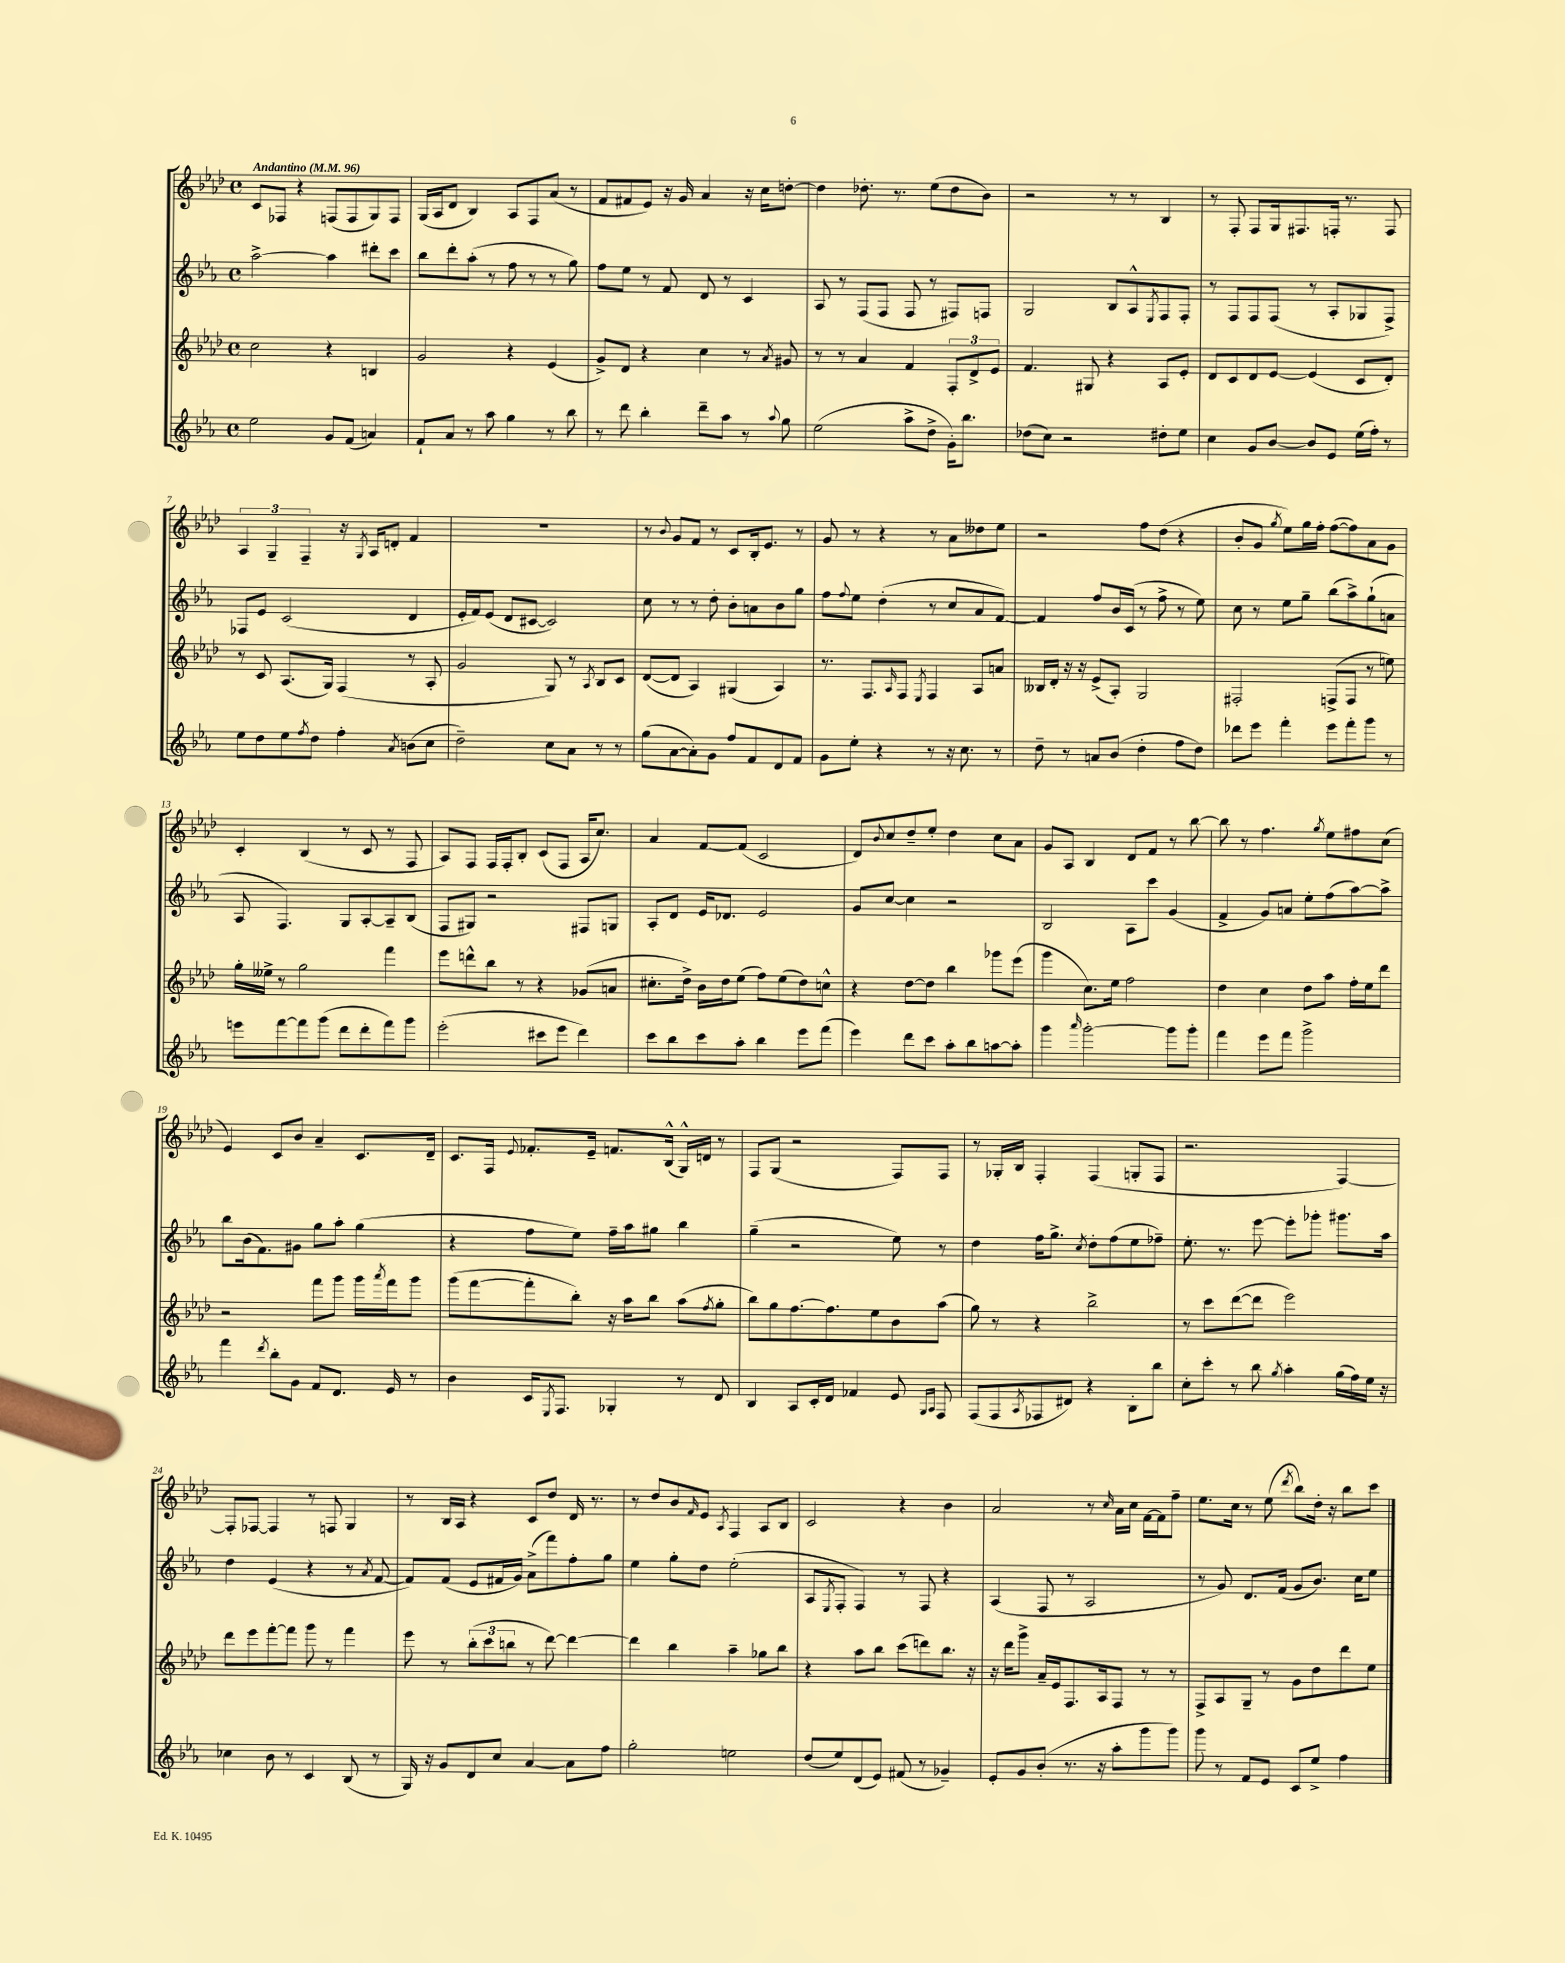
<<
\new StaffGroup <<
\new Staff = "s0" {
    \clef treble \key aes \major \defaultTimeSignature \time 4/4 \tempo "Andantino" 4 = 96
    c'8 fes8 r4 f8( f8 g8) f8 |
    g16( aes16 des'8 bes4) aes8 f8 aes'8( r8 |
    f'8 fis'8 ees'8) r16 g'16 aes'4 r16 c''16 d''8~-. |
    d''4 des''8.-. r8. ees''8( des''8 bes'8) |
    r2 r8 r8 bes4 |
    r8 f8-. f8 g16 fis8. f16-. r8. f8 |
    \tuplet 3/2 { aes4 g4-- f4-- } r16 \acciaccatura { g8 } aes16 d'8-. f'4 |
    R1 |
    r8 \appoggiatura { bes'8 } g'8 f'8 r8 c'8 bes16-. ees'8. r8 |
    g'8 r8 r4 r8 aes'8 deses''8 ees''8 |
    r2 f''8 des''8( r4 |
    bes'8-. g'8 \acciaccatura { g''8 } ees''8) g''16 f''16-. f''8~( f''8) aes'8 g'8 |
    c'4-. bes4( r8 c'8 r8 f8 |
    aes8) f8 f16 f16-. bes8-. c'8( f8 aes16 c''8.) |
    aes'4 f'8~ f'8( c'2 |
    des'8) \appoggiatura { bes'8 } c''8 des''8-- ees''8-. des''4 c''8 aes'8 |
    g'8 aes8 bes4 des'8 f'8 r8 bes''8~ |
    bes''8 r8 f''4. \acciaccatura { g''8 } ees''8 fis''8 c''8( |
    ees'4) c'8 bes'8 aes'4-- c'8. des'16-- |
    c'8. f16 \appoggiatura { ees'8 } fes'8.-. ees'16-- f'8. bes16-^( g16-^) d'16 r8 |
    f8 g8( r2 f8) f8 |
    r8 ges16-. bes16 f4-. f4( g8-. f8 |
    r2. f4~) |
    f8-. fes8~ fes4 r8 f8 g4 |
    r8 bes16 aes16 r4 c'8 des''8 des'16 r8. |
    r8 des''8 bes'8 \grace { f'16 } ees'8 \acciaccatura { aes8 } f4 aes8 bes8 |
    c'2 r4 bes'4 |
    aes'2 r8 \grace { c''16 } aes'16 c''16 f'16~ f'16 f''8-- |
    ees''8. c''16 r8 ees''8( \acciaccatura { des'''8 } bes''8) des''16-. r16 bes''8 c'''8 \bar "|." |
}
\new Staff = "s1" {
    \clef treble \key ees \major \defaultTimeSignature \time 4/4
    aes''2~-> aes''4 dis'''8-. c'''8 |
    bes''8 d'''8-. aes''8-.( r8 f''8 r8 r8 g''8) |
    f''8 ees''8 r8 f'8 d'8 r8 c'4 |
    aes8 r8 f8( f8 f8 r8 fis8) f8 |
    g2 bes8 aes8-^ \acciaccatura { ees8 } f8 f8-. |
    r8 f8 f8 f8( r8 aes8-. ges8 f8->) |
    fes8 ees'8 c'2( d'4 |
    ees'16-. f'16) ees'8( d'8 cis'8~ cis'2) |
    c''8 r8 r8 d''8-. bes'8-. a'8 bes'8 g''8 |
    f''8 \appoggiatura { f''8 } ees''8 d''4-.( r8 c''8 aes'8 f'8~) |
    f'4 f''8 bes'16 c'16( r8 f''8-> r8 ees''8) |
    c''8 r8 ees''8 g''8-- bes''8( aes''8->) g''8-!( a'8 |
    aes8 f4.) g8 aes8~-. aes8-- bes8( |
    f8 gis8) r2 fis8 g8 |
    aes8-. d'8 ees'16 des'8. ees'2 |
    g'8 c''8~ c''4 r2 |
    bes2 aes8 c'''8 g'4( |
    f'4-> g'8) a'8 ees''8-. f''8( aes''8~) aes''8-> |
    bes''8 bes'16( f'8.) gis'8 g''8 aes''8-. g''4( |
    r4 f''8 ees''8) f''16-- aes''16 gis''8 bes''4 |
    g''4--( r2 ees''8) r8 |
    d''4 f''16 g''8.-> \acciaccatura { c''8 } d''8-. f''8( ees''8 fes''8--) |
    ees''8.-. r8. ees'''8~ ees'''8-. ges'''8-. gis'''8. aes''16 |
    d''4 ees'4( r4 r8 \acciaccatura { aes'8 } f'8~ |
    f'8) f'8( ees'8 fis'16 g'16) aes'8->( f'''8) f''8-. g''8 |
    ees''4 g''8-. d''8 ees''2-.( |
    aes8 \acciaccatura { ees8 } f8-. f4) r8 f8 r4 |
    aes4( f8 r8 aes2 |
    r8 g'8) d'8. f'16( g'8 bes'8.) c''16 ees''8 \bar "|." |
}
\new Staff = "s2" {
    \clef treble \key aes \major \defaultTimeSignature \time 4/4
    c''2 r4 b4 |
    g'2 r4 ees'4( |
    g'8->) des'8 r4 c''4 r8 \acciaccatura { aes'8 } gis'8 |
    r8 r8 aes'4 f'4 \tuplet 3/2 { f8-. des'8-> ees'8 } |
    f'4. gis8 r4 aes8 ees'8-. |
    des'8 c'8 des'8 ees'8~ ees'4( c'8 des'8-.) |
    r8 c'8 aes8.( g16) f4( r8 aes8-. |
    g'2 g8) r8 \acciaccatura { aes8 } bes8 c'8 |
    des'8~( des'8 aes4) gis4( aes4) |
    r8. f8. \grace { aes16 } f8 \acciaccatura { ees8 } f4 aes8 a'8 |
    beses16 des'16-. r16 r16 ees'8->( aes8-.) g2 |
    fis2-. f8->( f8 r8 e''8) |
    g''16-. eeses''16-> r8 g''2 f'''4 |
    ees'''8 d'''8-^ bes''8 r8 r4 ges'8( a'8 |
    cis''8.-. des''16->) bes'16 des''16 ees''8( f''8) ees''8( des''8) c''8-^ |
    r4 des''8~ des''8 bes''4 ges'''8 ees'''8( |
    g'''4 c''8.) ees''16 f''2 |
    des''4 c''4 des''8 aes''8 f''16-. ees''16 des'''8 |
    r2 f'''8 g'''8 g'''16 \acciaccatura { aes'''8 } f'''16 g'''8 |
    g'''8( f'''8~ f'''8-. bes''8-.) r16 aes''16 bes''8 aes''8( \acciaccatura { f''8 } g''8-. |
    bes''8) g''8 f''8.~ f''8. ees''8 bes'8 aes''8( |
    g''8) r8 r4 bes''2-> |
    r8 c'''8 des'''8~( des'''8 ees'''2) |
    des'''8 ees'''8 f'''8~-. f'''8 g'''8 r8 f'''4 |
    ees'''8 r8 \tuplet 3/2 { bes''8-.( c'''8 b''8 } r8 des'''8~) des'''4~ |
    des'''4 bes''4 aes''4-- ges''8 bes''8 |
    r4 aes''8 bes''8 c'''8( d'''8) bes''8. r16 |
    r16 des'''16 g'''8-> aes'16-- ees'16 f8. aes16 f8 r8 r8 |
    f8-> aes8 g8-- r8 g'8 des''8 des'''8 ees''8 \bar "|." |
}
\new Staff = "s3" {
    \clef treble \key ees \major \defaultTimeSignature \time 4/4
    ees''2 g'8 f'8( a'4) |
    f'8-! aes'8 r8 aes''8 g''4 r8 bes''8 |
    r8 d'''8 bes''4-. d'''8-- aes''8 r8 \appoggiatura { aes''8 } g''8 |
    ees''2( aes''8-> d''8-> g'16-.) bes''8. |
    des''8( c''8) r2 dis''8-. ees''8 |
    c''4 g'8 bes'8~ bes'8 ees'8 ees''16( f''16-.) r8 |
    ees''8 d''8 ees''8 \acciaccatura { f''8 } d''8 f''4-. \acciaccatura { aes'8 } b'8( c''8 |
    d''2--) c''8 aes'8 r8 r8 |
    g''8( aes'8~ aes'8-.) g'8 f''8 f'8 d'8 f'8 |
    g'8 ees''8-. r4 r8 r16 c''8. r8 |
    d''8-- r8 a'8 bes'8( d''4-. f''8 d''8) |
    des'''8 ees'''8 f'''4-. ees'''8 f'''8-. g'''8 r8 |
    e'''8 f'''8~ f'''8 g'''8( d'''8 d'''8-. f'''8) g'''8 |
    ees'''2-.( cis'''8 ees'''8 d'''4) |
    c'''8 bes''8 c'''8 aes''8-. bes''4 ees'''8 f'''8( |
    ees'''4) d'''8 c'''8 aes''8-. bes''8 a''8~ a''8-. |
    g'''4 \grace { aes'''16 } g'''2~-. g'''8 g'''8-. |
    f'''4 ees'''8 f'''8 g'''2-> |
    f'''4 \acciaccatura { d'''8 } bes''8-. g'8 f'8 d'8. ees'16 r8 |
    bes'4 c'16 \acciaccatura { ees8 } f8. ges4-. r8 d'8 |
    bes4 aes8 c'16-. d'16 fes'4 ees'8 \grace { g16 aes16 } f8 |
    f8( f8 \acciaccatura { aes8 } fes8 dis'8) r4 bes8-. bes''8 |
    c''8-. c'''8-. r8 bes''8 \acciaccatura { g''8 } aes''4-. g''16( f''16) ees''16 r16 |
    ces''4 bes'8 r8 c'4 bes8( r8 |
    g16) r16 g'8 d'8 c''8 aes'4~ aes'8 f''8 |
    g''2-. e''2 |
    d''8( ees''8) d'8( ees'8) fis'8( r8 ges'4--) |
    ees'8-. g'8 bes'8-.( r8. r16 aes''8-. g'''8 g'''8) |
    g'''8 r8 f'8 ees'8 c'8 ees''8-> f''4 \bar "|." |
}
>>
>>
